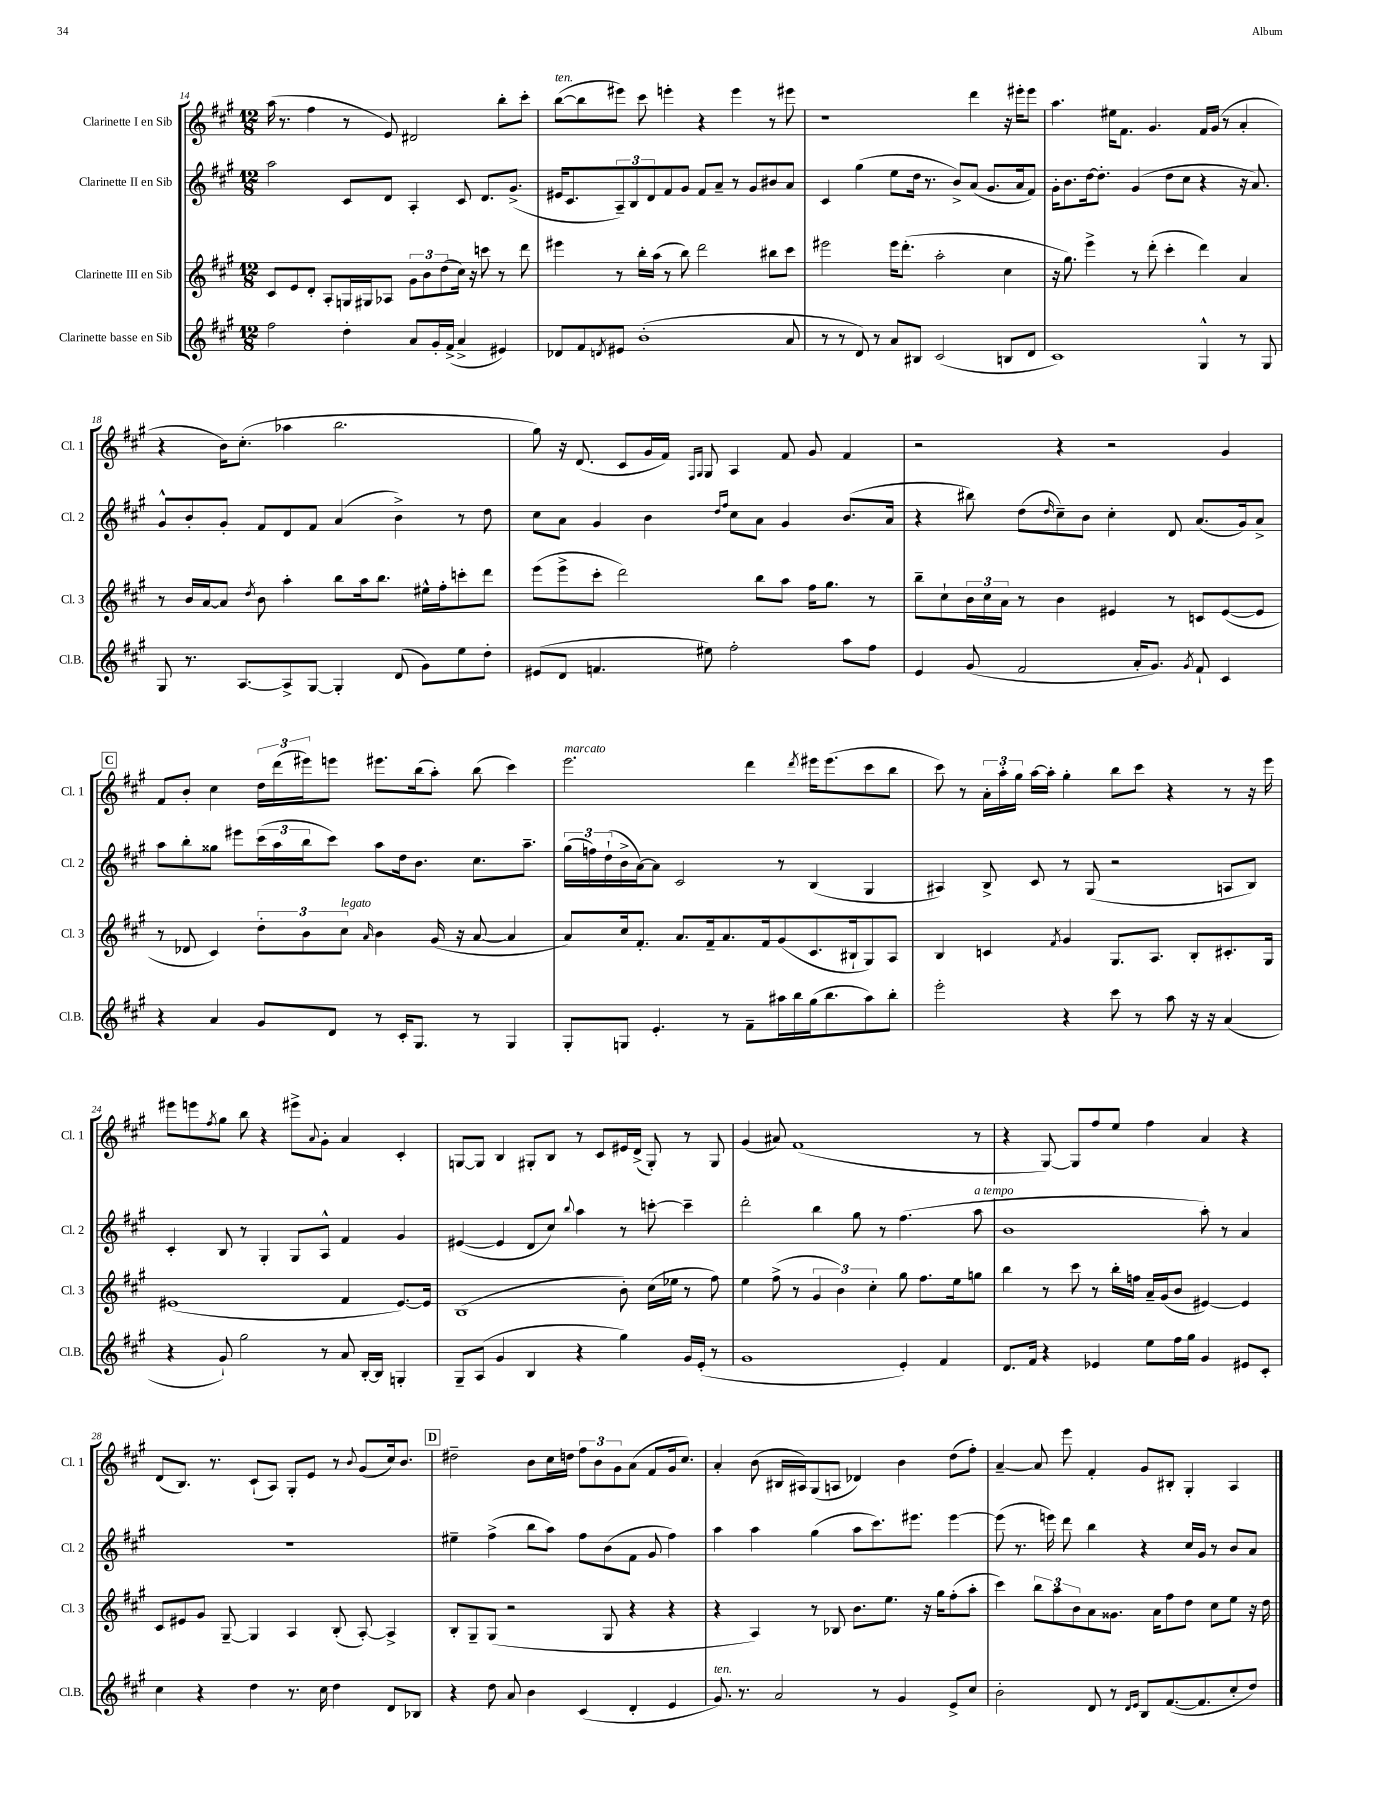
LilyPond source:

<<
\new StaffGroup <<
\new Staff = "s0" \with { instrumentName = "Clarinette I en Sib" shortInstrumentName = "Cl. 1" } {
    \clef treble \key a \major \numericTimeSignature \time 12/8
    a''16( r8. fis''4 r8 e'8) dis'2 b''8-. cis'''8-. |
    b''8~^\markup { \italic "ten." }( b''8 eis'''8) cis'''8 e'''4-. r4 e'''4 r8 eis'''8 |
    r1 d'''4 r16 eis'''16-. eis'''8 |
    a''4. eis''16 fis'8. gis'4. fis'16 gis'16( r8 a'4-. |
    r4 b'16) cis''8.-.( aes''4 b''2. |
    gis''8) r16 d'8.( cis'8 gis'16 fis'16) \grace { fis16 gis16 } gis8 a4 fis'8 gis'8 fis'4 |
    r2 r4 r2 gis'4 |
    \mark \markup { \box "C" } fis'8 b'8-. cis''4 \tuplet 3/2 { d''16 d'''16( eis'''16) } e'''8 eis'''8. b''16( a''8-.) b''8( cis'''4) |
    e'''2.^\markup { \italic "marcato" } d'''4 \acciaccatura { d'''8 } eis'''16 eis'''8.( cis'''8 b''8 |
    cis'''8) r8 \tuplet 3/2 { a'16-. a''16-. gis''16 } a''16~ a''16-. gis''4-. b''8 cis'''8 r4 r8 r16 e'''16 |
    eis'''8 e'''8 \acciaccatura { fis''8 } gis''8 b''8 r4 eis'''8-> \appoggiatura { a'8 } gis'8-. a'4 cis'4-. |
    g8~ g8 b4 gis8-. b8 r8 cis'8 eis'16 d'16->( gis8-.) r8 gis8 |
    gis'4( ais'8) fis'1( r8 |
    r4 gis8~) gis8 fis''8 e''8 fis''4 a'4 r4 |
    d'8( b8.) r8. cis'8-!( a8) gis8-. e'8 r8 \appoggiatura { b'8 } gis'8( cis''16) b'8. |
    \mark \markup { \box "D" } dis''2-- b'8 cis''16 d''16 \tuplet 3/2 { fis''8 b'8 gis'8 } a'8( fis'8 gis'16 cis''8.) |
    a'4-. b'8( bis16 ais16) gis8( a8 des'4) b'4 d''8( fis''8-.) |
    a'4~-- a'8 e'''8 fis'4-. gis'8 bis8-. gis4-. a4 \bar "|." |
}
\new Staff = "s1" \with { instrumentName = "Clarinette II en Sib" shortInstrumentName = "Cl. 2" } {
    \clef treble \key a \major \numericTimeSignature \time 12/8
    a''2 cis'8 d'8 a4-. cis'8 d'8. gis'8.->( |
    eis'16 cis'8. \tuplet 3/2 { a8--) b8 d'8 } fis'8 gis'8 fis'8 a'8-- r8 gis'8 bis'8 a'8 |
    cis'4 gis''4( e''8 d''16 r8. b'8->) a'8( gis'8. a'16 fis'8) |
    gis'16-. b'8. d''16~ d''8.-. gis'4( d''8 cis''8 r4 r16 a'8.) |
    gis'8-^ b'8-. gis'8-. fis'8 d'8 fis'8 a'4( b'4->) r8 d''8 |
    cis''8 a'8 gis'4 b'4 \grace { d''16 fis''16 } cis''8 a'8 gis'4 b'8.( a'16 |
    r4 bis''8) d''8( \grace { d''16 } cis''8--) b'8 cis''4-. d'8 a'8.( gis'16) a'8-> |
    \mark \markup { \box "C" } a''8 b''8-. gisis''8 eis'''8 \tuplet 3/2 { cis'''16( a''16 b''16 } cis'''8) a''8 d''16 b'8. cis''8. a''8.-- |
    \tuplet 3/2 { gis''16( f''16) d''16-!( } b'16-> a'16~) a'8 cis'2 r8 b4( gis4 |
    ais4) b8-> cis'8 r8 gis8( r2 a8 b8) |
    cis'4-. b8 r8 gis4-. gis8 a8-^ fis'4 gis'4 |
    eis'4~( eis'4 d'8 cis''8) \appoggiatura { b''8 } a''4 r8 c'''8~-. c'''4-- |
    d'''2-. b''4 gis''8 r8 fis''4.( a''8^\markup { \italic "a tempo" } |
    b'1 a''8-.) r8 a'4 |
    R1. |
    \mark \markup { \box "D" } eis''4-- fis''4->( b''8 a''8) fis''8 b'8( fis'8 gis'8 fis''4) |
    a''4 a''4 gis''4( a''8 cis'''8.) eis'''8. eis'''4~ |
    eis'''8( r8. e'''16) d'''8 b''4 r4 cis''16 gis'16 r8 b'8 a'8 \bar "|." |
}
\new Staff = "s2" \with { instrumentName = "Clarinette III en Sib" shortInstrumentName = "Cl. 3" } {
    \clef treble \key a \major \numericTimeSignature \time 12/8
    cis'8 e'8 d'8-. a8-. g16 gis16 aes8 \tuplet 3/2 { gis'8 b'8 d''8( } cis''16) r16 c'''8 r8 d'''8 |
    eis'''4 r8 b''16-. a''16( r8 b''8) d'''2 bis''8 cis'''8 |
    eis'''2 eis'''16 d'''8.-.( a''2-. cis''4 |
    r16 gis''8.) e'''4-> r8 d'''8-.( cis'''4-. d'''4) a'4 |
    r8 b'16 a'16~ a'8 \acciaccatura { d''8 } b'8 a''4-. b''8 a''16 b''8. eis''16-^ fis''16-. c'''8-. d'''8 |
    e'''8( e'''8-> cis'''8-. d'''2) b''8 a''8 fis''16 gis''8. r8 |
    b''8-- cis''8-! \tuplet 3/2 { b'16 cis''16 a'16 } r8 b'4 eis'4 r8 c'8 eis'8~( eis'8 |
    \mark \markup { \box "C" } r8 des'8 cis'4) \tuplet 3/2 { d''8-. b'8 cis''8^\markup { \italic "legato" } } \grace { a'16 } b'4 gis'16( r16 a'8~ a'4 |
    a'8) cis''16 fis'8.-. a'8. fis'16-- a'8. fis'16 gis'8( cis'8. bis16-! gis8) a8 |
    b4 c'4 \acciaccatura { fis'8 } gis'4 gis8. a8. b8-. cis'8.-. gis16 |
    eis'1( fis'4 eis'8.~) eis'16 |
    b1( b'8-.) cis''16( ees''16 r8 fis''8) |
    e''4 fis''8->( r8 \tuplet 3/2 { gis'4 b'4) cis''4-. } gis''8 fis''8. e''16 g''8 |
    b''4 r8 cis'''8 r8 b''16-. f''16 a'16-- gis'16( b'8 eis'4~) eis'4 |
    cis'8 eis'8 gis'8 gis8~-- gis4 a4 b8-.( a8~-.) a4-> |
    \mark \markup { \box "D" } b8-. gis8-- gis8( r2 gis8 r4 r4 |
    r4 a4) r8 bes8 b'8. e''8. r16 gis''16 fis''8-.( a''8-. |
    cis'''4) \tuplet 3/2 { b''8 a''8 b'8 } a'8 gisis'8. a'16 fis''8 d''8 cis''8 e''8 r16 d''16 \bar "|." |
}
\new Staff = "s3" \with { instrumentName = "Clarinette basse en Sib" shortInstrumentName = "Cl.B." } {
    \clef treble \key a \major \numericTimeSignature \time 12/8
    fis''2 d''4-. a'8 gis'16-. fis'16->( a'4-> eis'4) |
    des'8 fis'8 \acciaccatura { d'8 } eis'8 b'1-.( a'8 |
    r8 r8 d'8) r8 a'8 bis8 cis'2( b8 d'8 |
    cis'1) gis4-^ r8 gis8 |
    gis8 r8. a8.~ a8-> gis8~ gis4-. d'8( gis'8) e''8 d''8-. |
    eis'8( d'8 f'4. eis''8) fis''2-. a''8 fis''8 |
    e'4 gis'8( fis'2 a'16-. gis'8.) \acciaccatura { gis'8 } fis'8-! cis'4 |
    \mark \markup { \box "C" } r4 a'4 gis'8 d'8 r8 cis'16-. gis8. r8 gis4 |
    gis8-. g8 e'4.-. r8 fis'8-- ais''16 b''16 gis''16( b''8. ais''8) b''8-. |
    e'''2-. r4 cis'''8 r8 a''8 r16 r16 a'4( |
    r4 gis'8-!) gis''2 r8 a'8 b16~-. b16 g4-. |
    gis8-- a8( gis'4 b4 r4 gis''4) gis'16 e'16-.( r8 |
    gis'1 e'4-.) fis'4 |
    d'8. fis'16 r4 ees'4 e''8 fis''16 gis''16 gis'4 eis'8 cis'8-. |
    cis''4 r4 d''4 r8. cis''16 d''4 d'8 bes8 |
    \mark \markup { \box "D" } r4 d''8 a'8 b'4 cis'4( d'4-. e'4 |
    gis'8.^\markup { \italic "ten." }) r8. a'2 r8 gis'4 e'8-> cis''8 |
    b'2-. d'8 r8 \grace { d'16 e'16 } b8 fis'8.~( fis'8. cis''8-. d''8) \bar "|." |
}
>>
>>
\layout { \context { \Score currentBarNumber = #14 } }
